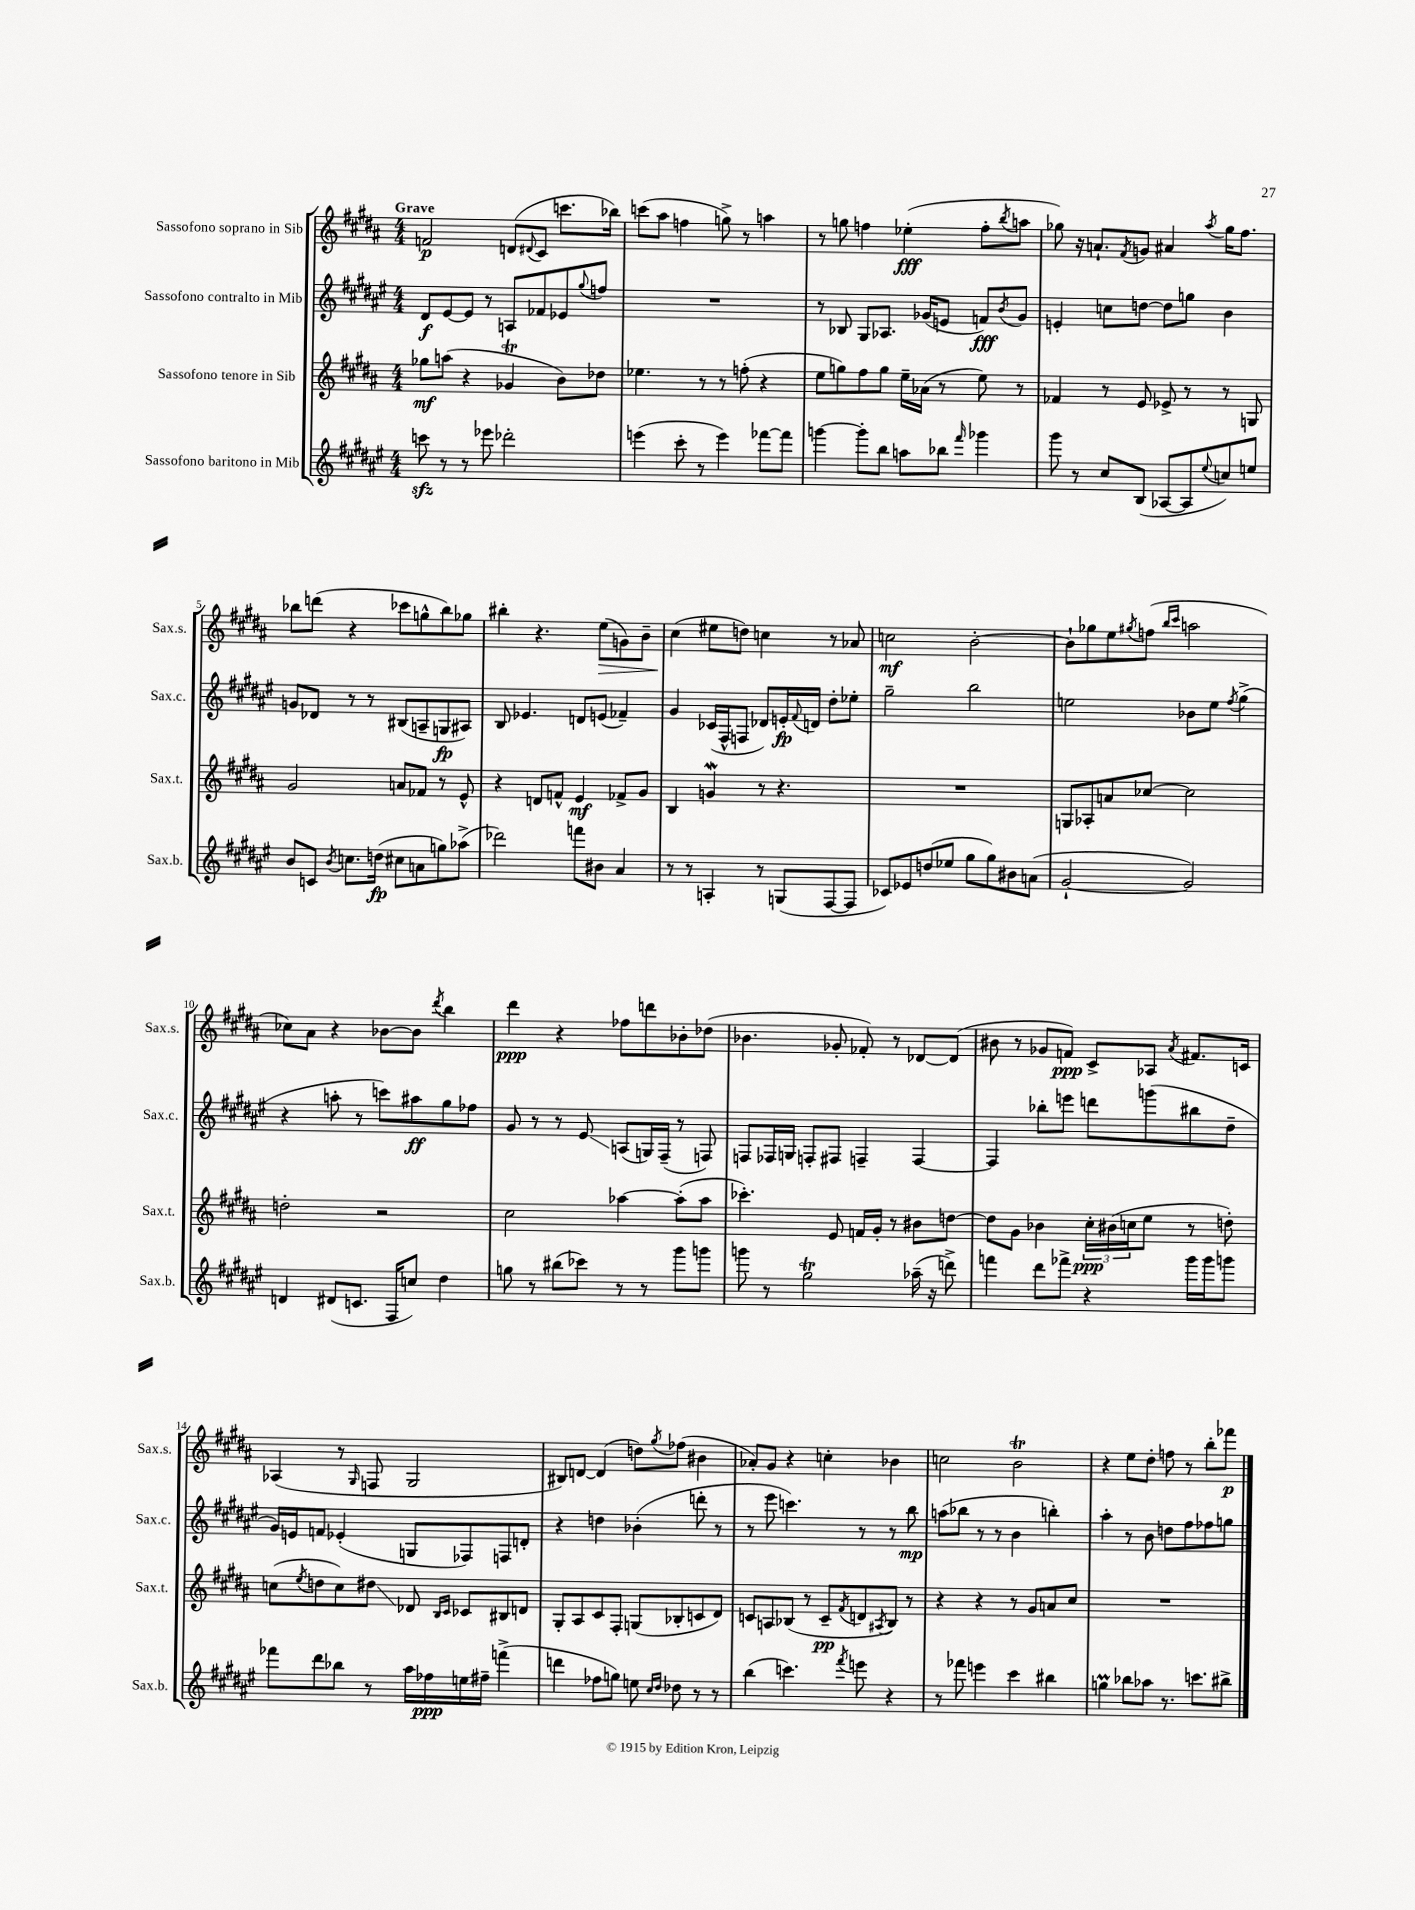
<<
\new StaffGroup <<
\new Staff = "s0" \with { instrumentName = "Sassofono soprano in Sib" shortInstrumentName = "Sax.s." } {
    \clef treble \key b \major \numericTimeSignature \time 4/4 \tempo "Grave"
    f'2\p d'8( \appoggiatura { dis'8 } cis'8 c'''8. bes''16) |
    c'''8( ais''8 f''4 g''8->) r8 a''4 |
    r8 g''8 f''4 ees''4-.\fff( f''8-. \acciaccatura { b''8 } a''8 |
    ges''8) r16 a'8.-! \acciaccatura { fis'8 } g'8 ais'4 \acciaccatura { ais''8 } ges''16 fis''8. |
    bes''8 d'''8( r4 ces'''8 g''8-^ bes''8) ges''8 |
    bis''4-. r4. e''8\>( g'8) b'8-- |
    cis''4\!( eis''8 d''8) c''4 r8 aes'8 |
    c''2\mf b'2~-. |
    b'8-! ges''8 e''8 \acciaccatura { gis''8 } f''8( \grace { b''16 cis'''16 } a''2 |
    ces''8) ais'8 r4 bes'8~ bes'8 \acciaccatura { dis'''8 } b''4 |
    dis'''4\ppp r4 fes''8 d'''8 bes'8-. des''8( |
    bes'4. ges'8-. fes'8-.) r8 des'8~ des'8( |
    bis'8 r8 ges'8 f'8\ppp) cis'8-> aes8 \acciaccatura { ais'8 } fis'8. c'16 |
    aes4( r8 \grace { gis16 } f8 gis2 |
    bis8) d'8~ d'4( d''8) \acciaccatura { gis''8 } fes''8( bis'4 |
    aes'8-.) gis'8 r4 c''4-. bes'4 |
    c''2 b'2\trill |
    r4 e''8 dis''8-. f''8 r8 b''8-. fes'''8\p \bar "|." |
}
\new Staff = "s1" \with { instrumentName = "Sassofono contralto in Mib" shortInstrumentName = "Sax.c." } {
    \clef treble \key fis \major \numericTimeSignature \time 4/4
    dis'8\f eis'8~ eis'8 r8 a8 fes'8 ees'8 \appoggiatura { gis''8 } f''8 |
    R1 |
    r8 bes8 gis8 aes8. ges'16( e'8 f'8\fff) \acciaccatura { b'8 } ges'8 |
    e'4-. c''8 d''8~ d''8 g''8 b'4 |
    g'8 des'8 r8 r8 bis8( a8-- g8\fp ais8) |
    b8 ees'4. d'8 e'8( fes'4--) |
    gis'4 ces'16( fis16-^ f8 des'8) e'16-.\fp \appoggiatura { fis'8 } d'16 dis''8-. ees''8-. |
    gis''2-- b''2 |
    e''2 bes'8 e''8 \acciaccatura { fis''8 } gis''4->( |
    r4 a''8-. r8 c'''8) ais''8\ff gis''8 fes''8 |
    gis'8 r8 r8 eis'8\glissando a8( g16) fis16--( r8 f8) |
    f8 fes16 g16 f8-. fis8 f4-- f4~ |
    f4 bes''8-. e'''8 d'''8 g'''8( bis''8 dis''8-- |
    gis'16) e'16 f'8 ees'4-.( g8 fes8) f8 d'8-. |
    r4 d''4 bes'4-.( d'''8-. r8 |
    r8 eis'''8 c'''4.) r8 r8 b''8\mp |
    a''8( bes''8 r8 r8 b'4 b''4-.) |
    ais''4-. r8 b'8 d''8 fis''8 fes''8 g''8 \bar "|." |
}
\new Staff = "s2" \with { instrumentName = "Sassofono tenore in Sib" shortInstrumentName = "Sax.t." } {
    \clef treble \key b \major \numericTimeSignature \time 4/4
    ges''8\mf a''8( r4 ges'4\trill b'8) des''8 |
    ees''4. r8 r8 f''8-.( r4 |
    e''8 g''8) fis''8 g''8 e''16-- aes'16( r8 e''8) r8 |
    fes'4 r8 e'8 ees'8-> r8 r8 g8 |
    gis'2 a'8 fes'8 r8 e'8-^ |
    r4 d'8 f'8-^ e'4\mf fes'8-> gis'8 |
    b4 g'4\mordent r8 r4. |
    R1 |
    g8 aes8-. a'8 ces''8~ ces''2 |
    d''2-. r2 |
    cis''2 aes''4~ aes''8-.( aes''8 |
    ces'''4.-.) e'8 f'16 gis'16-. r8 bis'8 d''8~ |
    d''8 gis'8 bes'4 \tuplet 3/2 { cis''16-.\ppp bis'16( c''16 } e''8 r8 d''8-.) |
    c''8( \acciaccatura { e''8 } d''8 c''8) dis''8\glissando des'8 \grace { b16 cis'16 } ces'8 bis8 d'8 |
    gis8-. ais8 cis'8 fis8-. g8( bes8-. c'8 dis'8) |
    c'8 a8 bes8( r8 c'8--\pp \acciaccatura { fis'8 } d'8 \acciaccatura { ais8 } bes8) r8 |
    r4 r4 r8 gis'8 a'8 cis''8 |
    R1 \bar "|." |
}
\new Staff = "s3" \with { instrumentName = "Sassofono baritono in Mib" shortInstrumentName = "Sax.b." } {
    \clef treble \key fis \major \numericTimeSignature \time 4/4
    c'''8\sfz r8 r8 ees'''8 des'''2-. |
    e'''4( cis'''8-. r8 e'''4) fes'''8~ fes'''8 |
    g'''4~ g'''8-. b''8 a''8 bes''8 \grace { fis'''16 } ges'''4 |
    gis'''8 r8 cis''8 b8( aes8~ aes8 \appoggiatura { eis''8 } c''8) e''8 |
    b'8 c'8 \acciaccatura { b'8 } c''8. d''16\fp( cis''8 a'8 g''8) aes''8->( |
    des'''2) f'''8 bis'8 ais'4 |
    r8 r8 a4-. r8 g8( fis8~ fis8 |
    ces'8) ees'8 d''8( ees''8 gis''8 gis''8) bis'8 a'8( |
    gis'2~-! gis'2) |
    d'4 dis'8( c'8. fis16 c''8) dis''4 |
    g''8 r8 bis''8( ces'''8) r8 r8 gis'''8 g'''8 |
    g'''8 r8 gis''2\trill aes''16--( r16 d'''8->) |
    f'''4 dis'''8 fes'''8-> r4 gis'''16 gis'''16 g'''8 |
    fes'''8 dis'''8 bes''8 r8 ais''16 fes''16\ppp e''16 fis''16-- f'''4->( |
    d'''4 fes''8 g''8) e''8 \grace { cis''16 dis''16 } des''8 r8 r8 |
    b''4( c'''4.) \acciaccatura { fis'''8 } e'''8 r4 |
    r8 fes'''8 e'''4 cis'''4 bis''4 |
    g''4\prall bes''8 aes''8 r8. c'''8. bis''8-> \bar "|." |
}
>>
>>
